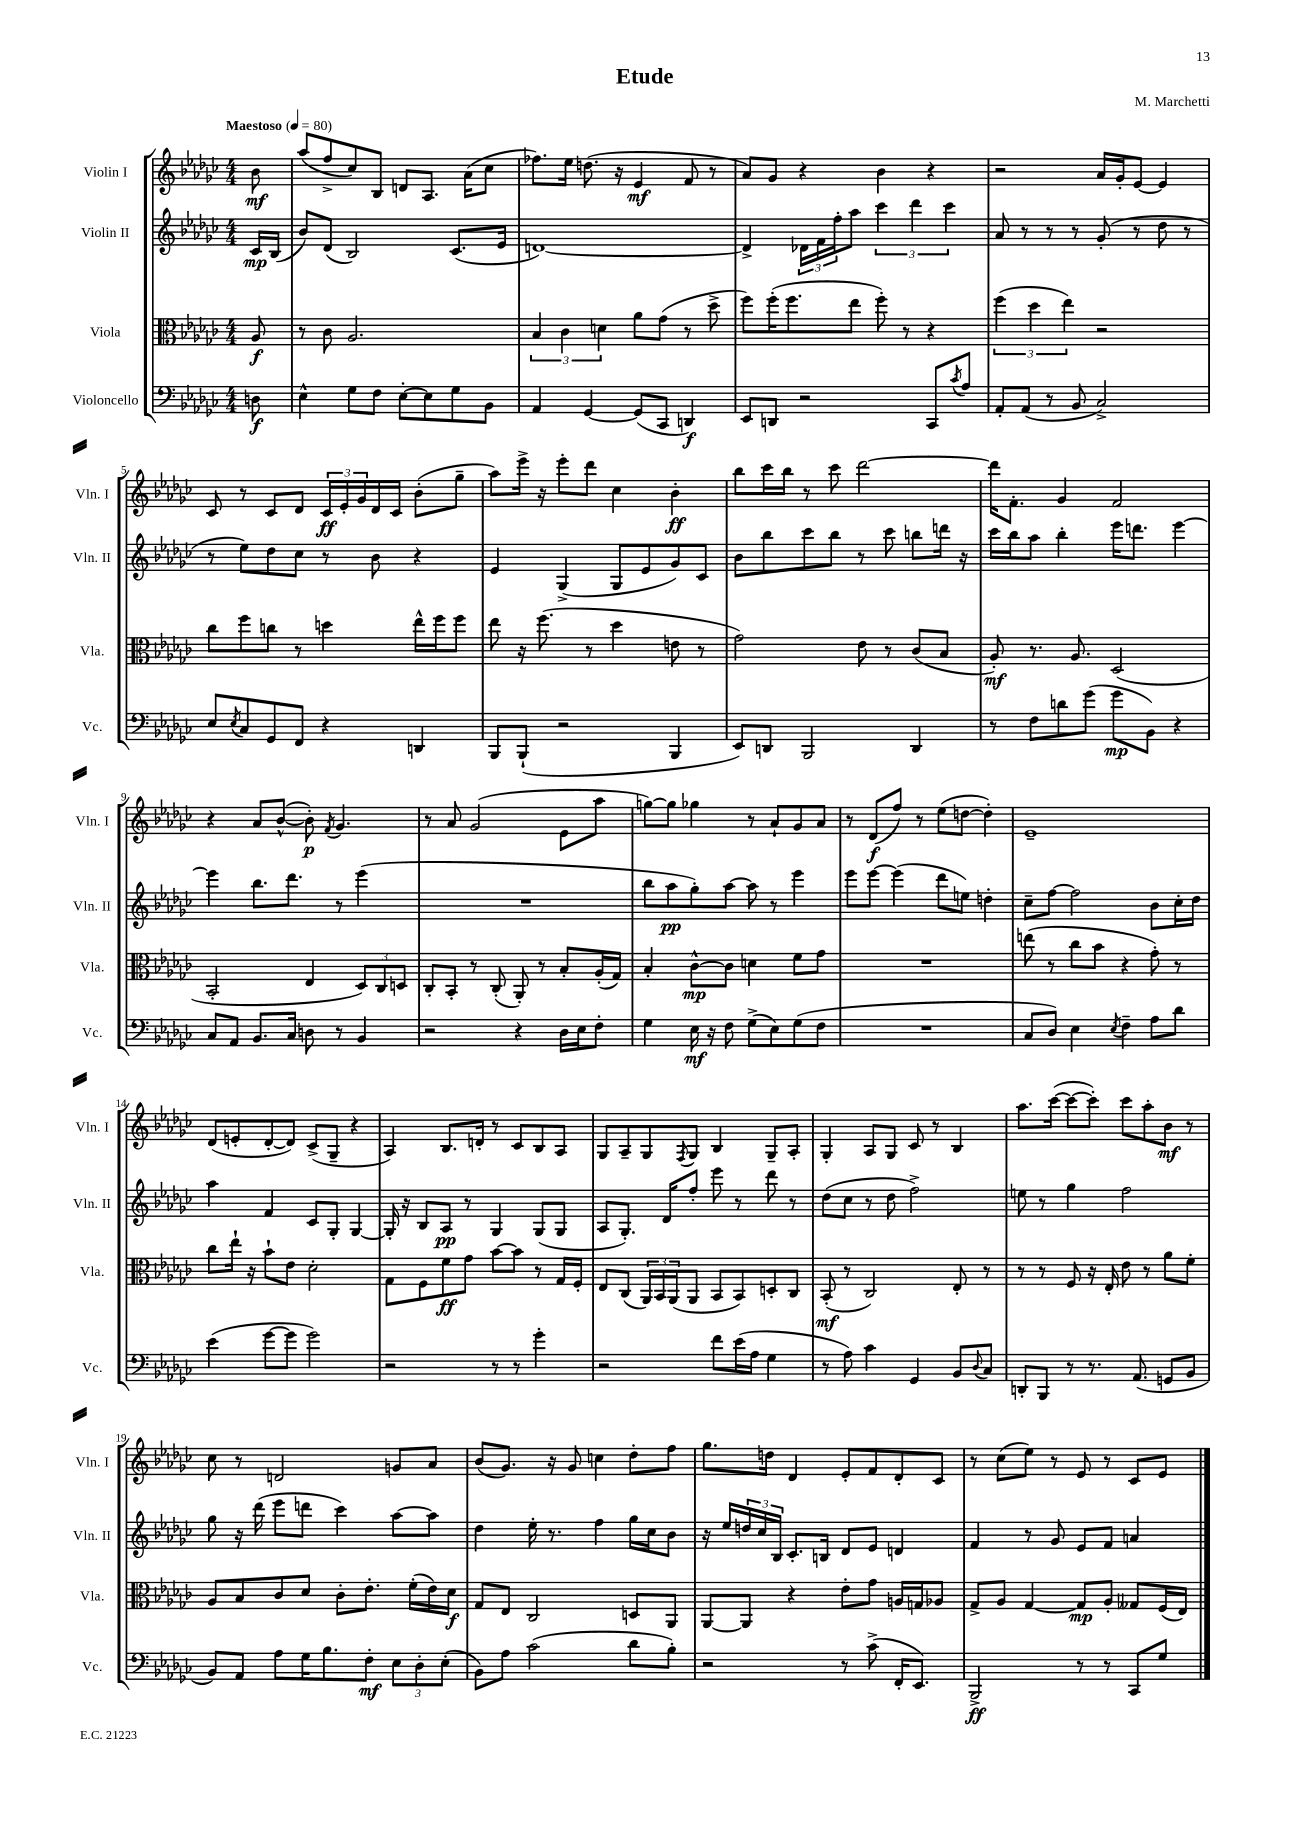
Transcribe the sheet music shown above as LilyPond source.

\header { title = "Etude" composer = "M. Marchetti" }
<<
\new StaffGroup <<
\new Staff = "s0" \with { instrumentName = "Violin I" shortInstrumentName = "Vln. I" } {
    \clef treble \key ges \major \numericTimeSignature \time 4/4 \partial 8 \tempo "Maestoso" 4 = 80
    bes'8\mf |
    aes''8( f''8-> ces''8) bes8 d'8 aes8. aes'16( ces''8 |
    fes''8.) ees''16 d''8.( r16 ees'4\mf f'8 r8 |
    aes'8) ges'8 r4 bes'4 r4 |
    r2 aes'16 ges'16-. ees'8~ ees'4 |
    ces'8 r8 ces'8 des'8 \tuplet 3/2 { ces'16\ff ees'16-. ges'16 } des'16 ces'16 bes'8-.( ges''8-- |
    aes''8) ees'''16-> r16 ees'''8-. des'''8 ces''4 bes'4-.\ff |
    bes''8 ces'''16 bes''16 r8 ces'''8 des'''2~ |
    des'''16 f'8.-. ges'4 f'2 |
    r4 aes'8 bes'8~-^( bes'8-.\p) \acciaccatura { f'8 } ges'4. |
    r8 aes'8 ges'2( ees'8 aes''8 |
    g''8~) g''8 ges''4 r8 aes'8-! ges'8 aes'8 |
    r8 des'8\f( f''8) r8 ees''8( d''8~ d''4-.) |
    ees'1-- |
    des'8( e'8-. des'8~-. des'8) ces'8->( ges8-- r4 |
    aes4) bes8. d'16-. r8 ces'8 bes8 aes8 |
    ges8 aes8-- ges8 \acciaccatura { f8 } ges8 bes4 ges8-- aes8-. |
    ges4-. aes8 ges8 ces'8 r8 bes4 |
    aes''8. ces'''16~( ces'''8~ ces'''8-.) ces'''8 aes''8-. bes'8\mf r8 |
    ces''8 r8 d'2 g'8 aes'8 |
    bes'8( ges'8.) r16 ges'8 c''4 des''8-. f''8 |
    ges''8. d''16 des'4 ees'8-. f'8 des'8-. ces'8 |
    r8 ces''8( ees''8) r8 ees'8 r8 ces'8 ees'8 \bar "|." |
}
\new Staff = "s1" \with { instrumentName = "Violin II" shortInstrumentName = "Vln. II" } {
    \clef treble \key ges \major \numericTimeSignature \time 4/4 \partial 8
    ces'16\mp bes16( |
    bes'8) des'8( bes2) ces'8.( ees'16 |
    d'1~) |
    d'4-> \tuplet 3/2 { des'16 f'16 f''16-. } aes''8 \tuplet 3/2 { ces'''4 des'''4 ces'''4 } |
    aes'8 r8 r8 r8 ges'8-.( r8 des''8 r8 |
    r8 ees''8) des''8 ces''8 r8 bes'8 r4 |
    ees'4 ges4->( ges8 ees'8 ges'8) ces'8 |
    bes'8 bes''8 ces'''8 bes''8 r8 ces'''8 b''8 d'''16 r16 |
    ces'''16 bes''16 aes''8 bes''4-. ees'''16 d'''8. ees'''4~ |
    ees'''4 bes''8. des'''8. r8 ees'''4( |
    R1 |
    bes''8 aes''8\pp ges''8-.) aes''8~ aes''8 r8 ees'''4 |
    ees'''8 ees'''8~ ees'''4( des'''8 e''8) d''4-. |
    ces''8-- f''8~ f''2 bes'8 ces''16-. des''16 |
    aes''4 f'4 ces'8 ges8-. ges4~ |
    ges16-. r16 bes8 aes8\pp r8 ges4 ges8( ges8 |
    aes8 ges8.-.) des'16 f''8-. ees'''8 r8 des'''8 r8 |
    des''8( ces''8 r8 des''8 f''2->) |
    e''8 r8 ges''4 f''2 |
    ges''8 r16 des'''16( ees'''8 d'''8 ces'''4) aes''8~ aes''8 |
    des''4 ees''16-. r8. f''4 ges''16 ces''16 bes'8 |
    r16 ees''16 \tuplet 3/2 { d''16 ces''16 bes16 } ces'8.-. b16 des'8 ees'8 d'4 |
    f'4 r8 ges'8 ees'8 f'8 a'4 \bar "|." |
}
\new Staff = "s2" \with { instrumentName = "Viola" shortInstrumentName = "Vla." } {
    \clef alto \key ges \major \numericTimeSignature \time 4/4 \partial 8
    aes8\f |
    r8 ces'8 aes2. |
    \tuplet 3/2 { bes4 ces'4 d'4 } aes'8 ges'8( r8 des''8-> |
    f''8) f''16-.( f''8. ees''8 f''8-.) r8 r4 |
    \tuplet 3/2 { f''4( des''4 ees''4) } r2 |
    ces''8 f''8 c''8 r8 d''4 ees''16-^ f''16 f''8 |
    ees''8 r16 f''8.( r8 des''4 e'8 r8 |
    ges'2) ees'8 r8 ces'8( bes8 |
    aes8-.\mf) r8. aes8. des2( |
    bes,2-. ees4 \tuplet 3/2 { des8) ces8 d8 } |
    ces8-. bes,8-. r8 ces8-.( aes,8-.) r8 bes8-. aes16-.( ges16) |
    bes4-. ces'8~-^\mp ces'8 d'4 f'8 ges'8 |
    R1 |
    e''8( r8 ces''8 bes'8 r4 ges'8-.) r8 |
    ces''8 ees''16-! r16 bes'8-! ees'8 des'2-. |
    ges8 f8 f'8\ff ges'8 bes'8~ bes'8 r8 ges16 f16-. |
    ees8 ces8( \tuplet 3/2 { aes,16) bes,16 aes,16( } aes,8 bes,8 bes,8) d8-. ces8 |
    bes,8-.\mf( r8 ces2) ees8-. r8 |
    r8 r8 f8 r16 ees16-. ees'8 r8 aes'8 f'8-. |
    aes8 bes8 ces'8 des'8 ces'8-. ees'8.-. f'16-.( ees'16) des'16\f |
    ges8 ees8 ces2 d8 aes,8 |
    aes,8~ aes,8 r4 ees'8-. ges'8 a16 g16 aes8 |
    ges8-> aes8 ges4~ ges8\mp aes8-. geses8 f16( ees16) \bar "|." |
}
\new Staff = "s3" \with { instrumentName = "Violoncello" shortInstrumentName = "Vc." } {
    \clef bass \key ges \major \numericTimeSignature \time 4/4 \partial 8
    d8\f |
    ees4-^ ges8 f8 ees8~-. ees8 ges8 bes,8 |
    aes,4 ges,4~ ges,8( ces,8 d,4\f) |
    ees,8 d,8 r2 ces,8 \acciaccatura { ces'8 } aes8 |
    aes,8-. aes,8( r8 bes,8 ces2->) |
    ees8 \acciaccatura { ees8 } ces8 ges,8 f,8 r4 d,4 |
    bes,,8 bes,,8-!( r2 bes,,4 |
    ees,8) d,8 bes,,2 d,4 |
    r8 f8 d'8 ges'8( ges'8\mp bes,8) r4 |
    ces8 aes,8 bes,8. ces16 d8 r8 bes,4 |
    r2 r4 des16 ees16 f8-. |
    ges4 ees16\mf r16 f8 ges8->( ees8) ges8( f8 |
    R1 |
    ces8 des8) ees4 \acciaccatura { ees8 } f4-- aes8 des'8 |
    ees'4( ges'8~ ges'8 ges'2) |
    r2 r8 r8 ges'4-. |
    r2 f'8 ees'16( aes16 ges4 |
    r8 aes8) ces'4 ges,4 bes,8 \appoggiatura { des8 } ces8 |
    d,8-. bes,,8 r8 r8. aes,8.( g,8 bes,8 |
    bes,8) aes,8 aes8 ges16 bes8. f8-.\mf \tuplet 3/2 { ees8 des8-. ees8-.( } |
    bes,8) aes8 ces'2( des'8 bes8-.) |
    r2 r8 ces'8->( f,16-. ees,8.) |
    bes,,2->\ff r8 r8 ces,8 ges8 \bar "|." |
}
>>
>>
